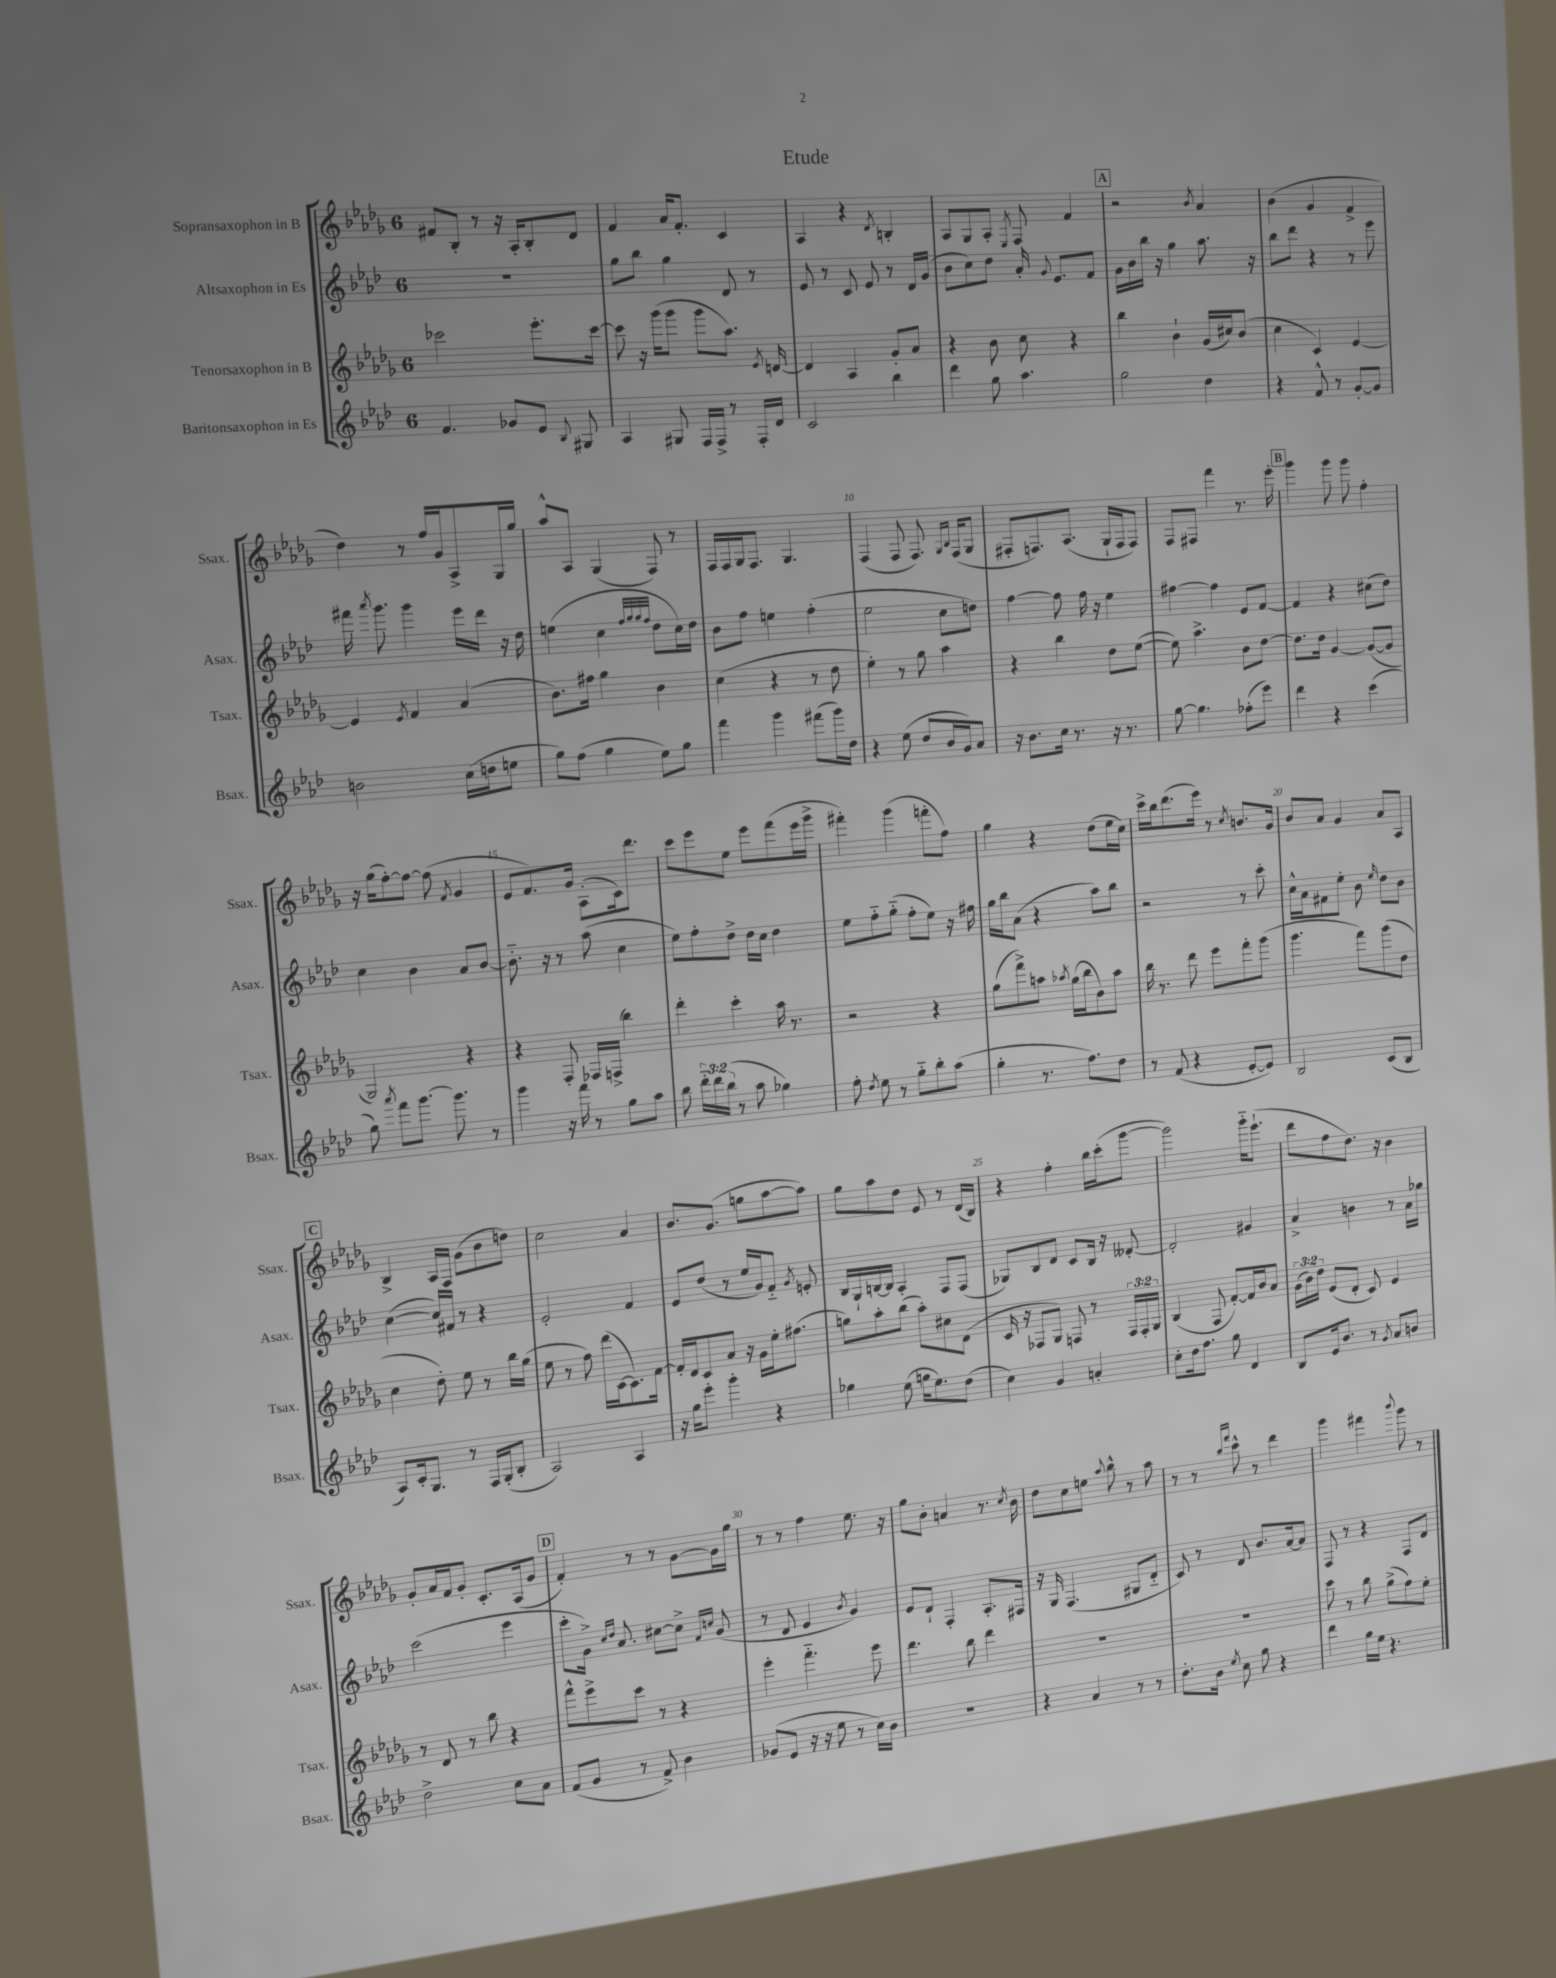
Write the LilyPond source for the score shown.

\header { title = "Etude" }
<<
\new StaffGroup <<
\new Staff = "s0" \with { instrumentName = "Sopransaxophon in B" shortInstrumentName = "Ssax." } {
    \clef treble \key des \major \once \override Staff.TimeSignature.style = #'single-digit \time 6/8
    \autoBeamOff fis'8[ bes8]-. r8 r16 aes16[-. bes8-. des'8] |
    f'4 aes'16[ f'8.]-. c'4 |
    aes4 r4 \acciaccatura { des'8 } b4-. |
    aes8[ ges8 aes8]-. \acciaccatura { ees8 } f8 f'4 |
    \mark \markup { \box "A" } r2 \acciaccatura { bes'8 } aes'4 |
    bes'4( ges'4 f'4-> |
    des''4) r8 f''16[ ges'16 aes8-> ges16 ges''16] |
    aes''8[-^ aes8] ges4( f8) r8 |
    f16[ f16 ges16 f8.] ges4. |
    f4( f8 f8.) \grace { ges16[ bes16] } f16[( ges8] |
    fis8[-. f8.) aes8.]( ges16[-! f16 f8]) |
    f8[ fis8] f'''4 r8. ees'''16-. |
    \mark \markup { \box "B" } ges'''4 ges'''8 ges'''8 f''4-. |
    r16 ges''16[( f''8~-.) f''8]~ f''8( \acciaccatura { f'8 } ges'4 |
    ees'8[ f'8.) ges'16] aes8[-.( c'16) des'''8.] |
    c'''8[ ees'''8 ees''8] ees'''8[ f'''8( ees'''16 ges'''16]-> |
    fis'''4-.) ges'''4( f'''8[-. f''8]) |
    ges''4 r4 des''8[( ees''16 c''16]) |
    c'''16[-> bes''16 des'''8.( ees'''16]) r8 \acciaccatura { c''8 } b'8.[ ges'16] |
    bes'8[ aes'8] ges'4 aes'8[ aes8] |
    \mark \markup { \box "C" } bes4-> aes16[ f16] ges'8[( bes'8 d''8]) |
    c''2 aes'4 |
    bes'8.[ ges'8.]( g''8[ aes''8~ aes''8]) |
    ges''8[ aes''8 des''8] ees'8 r8 des'16[( bes16]) |
    r4 f''4-. bes''16[ c'''16-.( ges'''8]~ |
    ges'''2) ges'''16[-_ ees'''8.]-!( |
    des'''8[ f''8 des''8.]) r16 bes'4 |
    ges'8[-. aes'16 f'16 ges'8]-. c'8.[-. aes16( ges'8] |
    \mark \markup { \box "D" } f'4-.) r8 r8 ges'8[~ ges'16 ges''16] |
    r8 r8 f''4 ees''8. r16 |
    ges''8[ bes'8]-. a'4 r8. \acciaccatura { c''8 } bes'16 |
    des''8[ c''8 e''8] \appoggiatura { aes''8 } bes''8-^ r8 aes''8 |
    r8 r8 \grace { bes''16[ f'''16] } c'''8-^ r8 des'''4 |
    ges'''4 fis'''4 \appoggiatura { bes'''8 } ges'''8 r8 \bar "|." |
}
\new Staff = "s1" \with { instrumentName = "Altsaxophon in Es" shortInstrumentName = "Asax." } {
    \clef treble \key aes \major \once \override Staff.TimeSignature.style = #'single-digit \time 6/8
    \autoBeamOff R2. |
    g''8[ bes''8] g''4 des'8 r8 |
    ees'8 r8 c'8 ees'8 r8 des'16[ g'16]( |
    bes'8[ c''8) des''8] aes'16-. \appoggiatura { g'8 } ees'8.[ f'8] |
    \mark \markup { \box "A" } g'16[ bes'16 bes''16] r16 g''4 aes''8. r16 |
    bes''8[ des'''8] r4 r8 ees'''8 |
    fis'''16 \acciaccatura { aes'''8 } g'''8. g'''4 ees'''16[ des'''16] r16 des''16 |
    e''4( c''4 \grace { f''32[ g''32 g''32 f''32] } des''8[ c''16) des''16] |
    bes'8[ f''8] e''4 f''4-.( |
    ees''2 c''8[ d''8]) |
    f''4~ f''8 f''16 r16 ees''4 |
    fis''4~ fis''4 ees'8[ f'8]~ |
    \mark \markup { \box "B" } f'4 r4 cis''8[( des''8]) |
    c''4 bes'4 aes'8[ bes'8]~ |
    bes'8.-_ r16 r8 aes''8( c''4 |
    ees''8[) f''8-. des''8]-> des''16[ c''16] des''4 |
    ees''8[ f''8-_ g''8]-_( f''8[-. ees''8]) r16 fis''16 |
    g''16[ bes''16 aes'8]( r4 aes''8[) bes''8] |
    r2 r8 c'''8-. |
    c''16[-^ aes'16 fis'8 ees''8]-. bes'8 \grace { ees''16 } des''8[ bes'8] |
    \mark \markup { \box "C" } c''4~( c''16[) fis'16] r8 r4 |
    ees'2-. f'4 |
    ees'8[ des''8]( r8 ees''16[ g'16) f'8]-_ \acciaccatura { g'8 } e'8-. |
    bes16[ g16-! b16~ b16] aes4-. f8[ f8]( |
    ges8[) bes8 des'8] c'8[ bes16] r16 deses'8~-. |
    deses'2-. gis'4 |
    aes'4-> b'4 r8 aes'16[ ges''16] |
    c'''2( ees'''4 |
    \mark \markup { \box "D" } c'''8[-. g'16]->) \grace { c''16[ des''16] } aes'8. cis''8[~ cis''8]-> \grace { f'16[ c''16] } g'8( |
    r8 des'8 ees'4 \acciaccatura { bes'8 } g'4) |
    ees'8[ des'8]-! f4-. aes8.[-. fis16] |
    r16 g16 f4.( gis8[ des'8]-_ |
    c'8) r8 des'8 bes'8.[ aes'16~ aes'8] |
    f8 r8 r4 f8[ des'8] \bar "|." |
}
\new Staff = "s2" \with { instrumentName = "Tenorsaxophon in B" shortInstrumentName = "Tsax." } {
    \clef treble \key des \major \once \override Staff.TimeSignature.style = #'single-digit \time 6/8 \override Staff.TupletNumber.text = #tuplet-number::calc-fraction-text
    \autoBeamOff ces'''2 ees'''8.[-. ces'''16]~ |
    ces'''8 r16 ges'''16[( ges'''8] ges'''8[ aes''8.]) \acciaccatura { ees'8 } d'16~ |
    d'4 aes4 ges'8[-. aes'8] |
    r4 bes'8 c''8 r4 |
    \mark \markup { \box "A" } bes''4 bes'4-! ges'16[( cis''16) bes'8]( |
    c''4 c'4) ees'4~ |
    ees'4 \acciaccatura { ees'8 } f'4 aes'4( |
    bes'8.[) fis''16] ges''4 bes'4 |
    c''4( r4 r8 des''8 |
    ees''4-.) r8 ges''8 aes''4 |
    r4 bes''4 des''8[ ees''8]~( |
    ees''8) aes''4.-> bes'8[ des''8]~ |
    \mark \markup { \box "B" } des''8.[ des''16] ges'4~ ges'8[~( ges'8] |
    ges2) r4 |
    r4 f8-. fes16[ f16]->( bes''4) |
    des'''4-. c'''4-. aes''16 r8. |
    r2 r4 |
    ges''8[( f'''8->) a''8] \acciaccatura { aes''8 } ges''16[( bes''16 bes'8) aes''8] |
    bes''16 r8. des'''8 ees'''8[ f'''8-. ges'''8]( |
    ges'''4. f'''8[) ges'''8( des''8] |
    \mark \markup { \box "C" } c''4 des''8-.) ees''8 r8 bes''16[ ges''16]( |
    ees''8 r8 f''8) des'''16[( c'16~ c'8.) f'16]~ |
    f'16[-. des'16 c'8 aes'8] r16 ges'16[ ees''16-. fis''8.]( |
    g''8[) aes''8-. bes''8]( aes''8[-.) cis''8 des'8]( |
    c'16 r16 fes8[ ges8]) f8 r8 \tuplet 3/2 { f16[ f16-. ges16] } |
    bes4( f8 f'8[~-.) f'16 bes'16 aes'8] |
    \tuplet 3/2 { ges'16[( bes'16) des''16] } ees'8[( des'8]-. c'8) ees'4 |
    r8 des'8 r8 bes''8 r4 |
    \mark \markup { \box "D" } f'''8[-^ ees'''8-> c'''8] r8 r4 |
    ees'''4-. f'''4.-_ ees'''8 |
    des'''4. bes''8 des'''4 |
    R2. |
    R2. |
    c'''8 r8 bes''8 ges''8[->( f''8) ees''8]-. \bar "|." |
}
\new Staff = "s3" \with { instrumentName = "Baritonsaxophon in Es" shortInstrumentName = "Bsax." } {
    \clef treble \key aes \major \once \override Staff.TimeSignature.style = #'single-digit \time 6/8 \override Staff.TupletNumber.text = #tuplet-number::calc-fraction-text
    \autoBeamOff f'4. ges'8[ ees'8] \appoggiatura { bes8 } gis8 |
    aes4 gis8 f16[ f16]-> r8 f16[-. des'16] |
    c'2 bes''4 |
    des'''4 g''8 aes''4. |
    \mark \markup { \box "A" } g''2 des''4 |
    r4 f'8-^ r8 g'8[~-. g'8] |
    b'2 c''16[( d''16 e''8] |
    g''8[) f''8]( g''4 ees''8[) g''8] |
    f'''4 g'''4 fis'''8[( g'''16) des''16] |
    r4 ees''8( des''8[ bes'16 g'16) aes'8] |
    r16 bes'8.[ c''16] r8. r16 r8. |
    g''8~ g''4. fes''8[-.( ees'''8]) |
    \mark \markup { \box "B" } des'''4 r4 c'''4( |
    g''8) \acciaccatura { aes'''8 } f'''8[ g'''8.]~ g'''8. r8 |
    g'''4 r16 f'''16 r8 g''8[ aes''8] |
    bes''8 \tuplet 3/2 { des'''16[-_ des'''16 bes''16]( } r8 aes''8 ges''4) |
    f''8-. \acciaccatura { des''8 } ees''8 r8 g''8[-_ bes''8-. aes''8]( |
    g''4-. r8. f''8.[) des''8] |
    r8 f'8( r4 ees'8[~-. ees'8]) |
    bes2 c'8[( bes8] |
    \mark \markup { \box "C" } aes8[) c'16-. g8.] r8 f16[ g16-.( bes8]-. |
    aes2) aes4 |
    r16 g''16[ ees'''8]-. g'''4-. r4 |
    ges''4 ees''8( g''16[ ees''8.) des''8]( |
    c''4) g'4 a'4-. |
    c''8[-. des''16 f''8.] g''8 des'4 |
    bes8[ ees'16 bes'8.] r8 \acciaccatura { g'8 } aes'8[ b'8] |
    des''2-> c''8[ aes'8] |
    \mark \markup { \box "D" } f'8[( g'8] r8 f'8->) bes'4 |
    ges'8[( ees'8] r16 r16 ees''8 r8 c''16[) bes'16] |
    R2. |
    r4 aes'4 r8 r8 |
    des''8.[-. bes'16] \acciaccatura { ees''8 } c''8 g''8 r4 |
    des'''4 g''16[ ees''16] r4. \bar "|." |
}
>>
>>
\layout { \context { \Score \override BarNumber.break-visibility = ##(#f #t #t) barNumberVisibility = #(every-nth-bar-number-visible 5) } }
